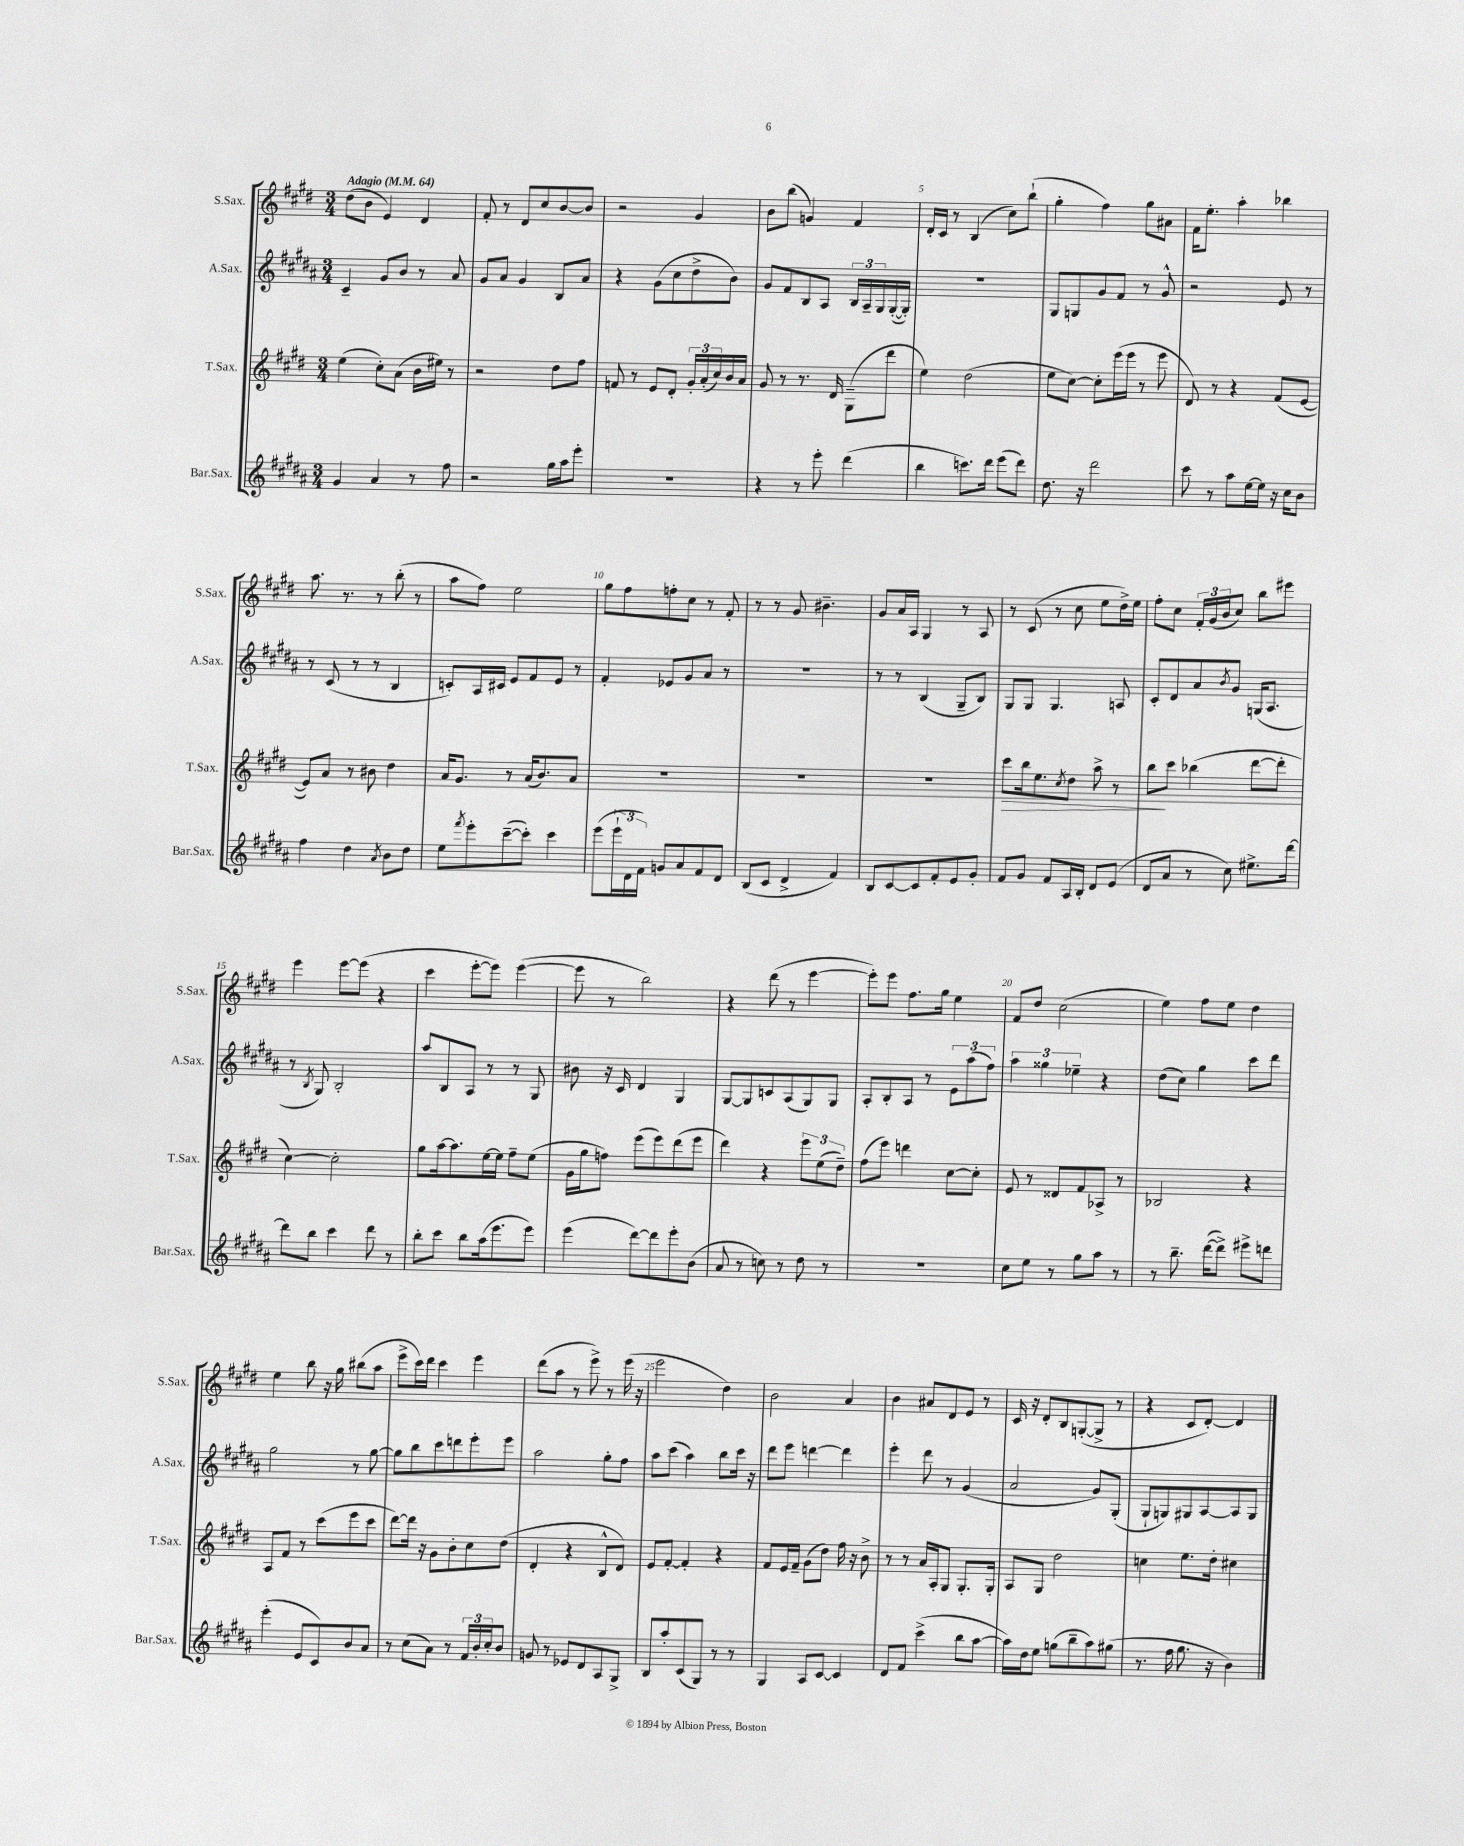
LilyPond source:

<<
\new StaffGroup <<
\new Staff = "s0" \with { instrumentName = "S.Sax." shortInstrumentName = "S.Sax." } {
    \clef treble \key e \major \numericTimeSignature \time 3/4 \tempo "Adagio" 4 = 64
    dis''8( b'8 e'4) dis'4 |
    fis'8-. r8 dis'8 cis''8 b'8~ b'8 |
    r2 gis'4 |
    b'8 b''8( g'4) fis'4 |
    dis'16-. cis'16 r8 b4( cis''8) b''8-!( |
    gis''4-. fis''4) gis''8 ais'8 |
    fis'16 e''8.-. a''4-. bes''4 |
    a''8. r8. r8 b''8-.( r8 |
    a''8 fis''8) e''2 |
    gis''8 fis''8 f''8-. cis''8 r8 fis'8-. |
    r8 r8 gis'8 bis'4.-- |
    gis'8 a'16 a16 gis4 r8 a8 |
    r8 cis'8( r8 cis''8 e''8 dis''16->) e''16 |
    fis''8-. cis''8 \tuplet 3/2 { fis'16-. gis'16( b'16 } cis''8) b''8 eis'''8 |
    e'''4 e'''8~ e'''8( r4 |
    cis'''4 e'''8~-. e'''8) e'''4~( |
    e'''8 r8 b''2) |
    r4 dis'''8( r8 e'''4~ |
    e'''8-.) e'''8 fis''8. gis''16 e''4 |
    fis'8 dis''8 cis''2( |
    e''4) fis''8 e''8 dis''4 |
    e''4 b''8 r16 gis''16 bis''8( a''8 |
    e'''8-> cis'''16) dis'''16 cis'''4 e'''4 |
    dis'''8( a''8 r8 e'''8->) r8 e'''16( r16 |
    e'''2 dis''4) |
    b'2 a'4 |
    b'4 ais'8 dis'8 e'8 r8 |
    cis'16 r16 dis'8-. b8 g8~-.( g8-> r8 |
    r4 cis'8 dis'8~-.) dis'4 \bar "|." |
}
\new Staff = "s1" \with { instrumentName = "A.Sax." shortInstrumentName = "A.Sax." } {
    \clef treble \key b \major \numericTimeSignature \time 3/4
    cis'4-- gis'8 b'8 r8 ais'8 |
    gis'8 ais'8 gis'4 b8 ais'8 |
    r4 gis'8( cis''8 dis''8-> b'8) |
    gis'8 fis'8 b8 ais8 \tuplet 3/2 { b16 ais16-- gis16 } gis16~-.( gis16-.) |
    R2. |
    gis8 g8 gis'8 fis'8 r8 gis'8-^ |
    r2 e'8 r8 |
    r8 cis'8( r8 r8 b4 |
    c'8-.) ais16 cis'16 e'8 fis'8 e'8 r8 |
    fis'4-. ees'8 gis'8 ais'8 r8 |
    R2. |
    r8 r8 b4( gis8-- b8) |
    gis8 gis8 gis4. a8 |
    cis'8-. dis'8 ais'8 \acciaccatura { b'8 } gis'8 g16( ais8. |
    r8 \acciaccatura { b8 } gis8) b2-. |
    ais''8 b8 ais8 r8 r8 gis8 |
    bis'8 r16 cis'16 dis'4 gis4 |
    gis8~ gis8 c'8 ais8( gis8) gis8 |
    ais8-. b8-. ais8 r8 \tuplet 3/2 { e'8 ais''8( fis''8) } |
    \tuplet 3/2 { ais''4 gisis''4 ees''4-- } r4 |
    dis''8( cis''8) gis''4 cis'''8 dis'''8 |
    gis''2 r8 gis''8~ |
    gis''8 b''8 cis'''8 d'''8 e'''8-. e'''8 |
    ais''2 gis''8-. fis''8 |
    ais''8 cis'''8( ais''4) b''8 cis'''16 r16 |
    dis'''8 e'''8 d'''4~ d'''4 |
    e'''4-. dis'''8 r8 gis'4( |
    ais'2 gis'8) gis8-.( |
    gis8-! g8) gis8 ais8~ ais8 gis8 \bar "|." |
}
\new Staff = "s2" \with { instrumentName = "T.Sax." shortInstrumentName = "T.Sax." } {
    \clef treble \key e \major \numericTimeSignature \time 3/4
    e''4( cis''8-.) a'8( b'16 eis''16) r8 |
    r2 dis''8 fis''8 |
    f'8 r8 e'8 dis'8-. \tuplet 3/2 { gis'16-. a'16-.( cis''16) } b'16 a'16 |
    gis'8 r8 r8. dis'16 gis8--( dis'''8 |
    e''4) dis''2( |
    e''8 cis''8~) cis''8-. e'''16( e'''16 r8 e'''8 |
    dis'8) r8 r4 fis'8( e'8~ |
    e'8) a'8 r8 bis'8 dis''4 |
    a'16 gis'8. r8 a'16( b'8.) a'8 |
    R2. |
    R2. |
    R2. |
    cis'''8\> b''16 e''8. \acciaccatura { cis''8 } dis''8 a''8-> r8 |
    b''8\! cis'''8 bes''4( dis'''8~ dis'''8-. |
    cis''4~) cis''2-. |
    gis''8 a''16~ a''8. e''16~ e''16 fis''8-- e''8( |
    gis'16 gis''16 f''8) e'''8( e'''8) dis'''8( e'''8 |
    dis'''4) r4 \tuplet 3/2 { e'''8 e''8( dis''8--) } |
    fis''8( e'''8) d'''4 cis''8~ cis''8-. |
    e'8 r8 disis'8 fis'8 aes8-> r8 |
    bes2 r4 |
    a8 fis'8 r8 cis'''8( e'''8 cis'''8 |
    dis'''8~) dis'''16 r16 gis'8 b'8-. cis''8 dis''8( |
    dis'4-. r4 b8-^ dis'8) |
    e'8 fis'8~-. fis'4-. r4 |
    fis'8 e'16 fis'16-- gis'8( dis''8) fis''16 r16 b'8-> |
    r8 r8 a'16 a16-. gis8 gis8.-. gis16-. |
    a8 gis8 dis''2 |
    c''4 e''8. dis''16-. cis''4 \bar "|." |
}
\new Staff = "s3" \with { instrumentName = "Bar.Sax." shortInstrumentName = "Bar.Sax." } {
    \clef treble \key b \major \numericTimeSignature \time 3/4
    gis'4 ais'4 r8 fis''8 |
    r2 gis''16 ais''16 e'''8-. |
    R2. |
    r4 r8 e'''8-. dis'''4( |
    b''4 c'''8.) dis'''16 e'''8( dis'''8) |
    dis''8. r16 dis'''2 |
    cis'''8 r8 ais''8 e''16~ e''16 r16 cis''16 b'8 |
    fis''4 dis''4 \acciaccatura { ais'8 } b'8 dis''8 |
    e''8 \acciaccatura { fis'''8 } e'''8-. cis'''8~--( cis'''8-.) cis'''4 |
    e'''8( \tuplet 3/2 { e'''16-! dis'16 fis'16) } g'8 ais'8 fis'8 dis'8 |
    b8( cis'8 dis'4-> fis'4) |
    b8 cis'8~ cis'8 fis'8-. e'8 gis'8-. |
    fis'8 gis'8 fis'8 ais16 b16-. dis'8 e'8( |
    dis'8 ais'8 r8 cis''8) eis''8.-> dis'''16~ |
    dis'''8 b''8 cis'''4 dis'''8 r8 |
    b''8-. cis'''8 b''8 ais''16( e'''8. e'''8) |
    e'''4( dis'''8~) dis'''8 e'''8-. b'8( |
    ais'8 r8 c''8) r8 dis''8 r8 |
    R2. |
    cis''8 e''8 r8 gis''8 ais''8 r8 |
    r8 b''8.-- dis'''16~( dis'''8->) eis'''8-> d'''8 |
    e'''4-.( e'8 cis'8) b'8 ais'8 |
    r8 cis''8( ais'8) r8 \tuplet 3/2 { fis'16 b'16-. cis''16-. } b'8 |
    g'8 r8 ees'8 dis'8 ais8 gis8-> |
    b8 ais''8-. cis'8( gis8) r8 r8 |
    gis4 ais8 cis'8~ cis'4 |
    dis'8 fis'8 cis'''4->( b''8 ais''8~ |
    ais''16) dis''16 e''8 g''8( b''8-- ais''8) gis''8( |
    r8. fis''16 gis''8. r16 b'4) \bar "|." |
}
>>
>>
\layout { \context { \Score \override BarNumber.break-visibility = ##(#f #t #t) barNumberVisibility = #(every-nth-bar-number-visible 5) } }
